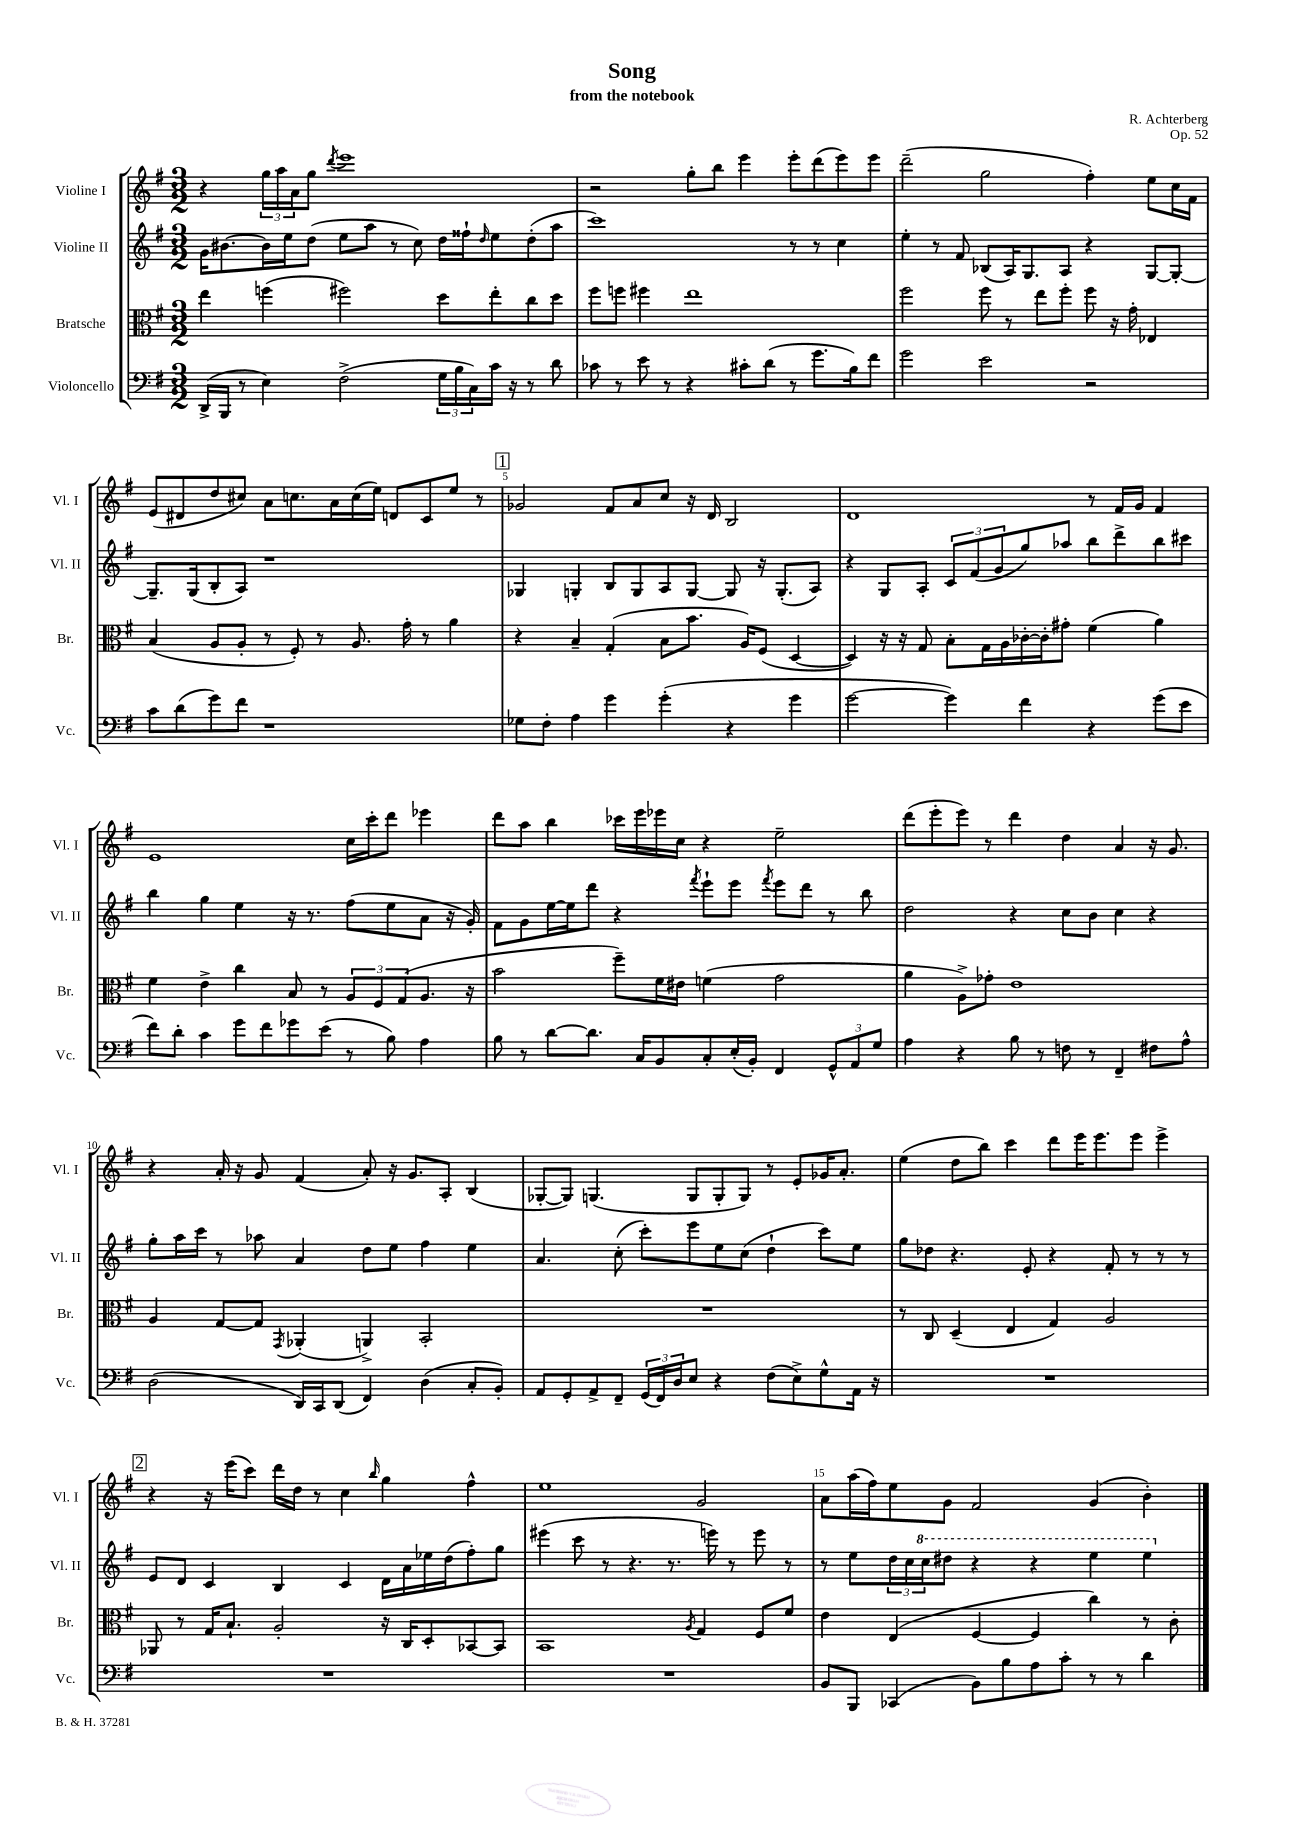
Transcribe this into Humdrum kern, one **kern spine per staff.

**kern	**kern	**kern	**kern
*part4	*part3	*part2	*part1
*staff4	*staff3	*staff2	*staff1
*I"Violoncello	*I"Bratsche	*I"Violine II	*I"Violine I
*I'Vc.	*I'Br.	*I'Vl. II	*I'Vl. I
*clefF4	*clefC3	*clefG2	*clefG2
*k[f#]	*k[f#]	*k[f#]	*k[f#]
*M3/2	*M3/2	*M3/2	*M3/2
=1	=1	=1	=1
(16DD^/LL	4ee\	16g\KL	4r
16BBB/JJ	.	[8.b#X\	.
8r	.	.	.
4E\)	(4ffn\	16b#\L]	24gg\LL
.	.	.	24aa\
.	.	16ee\J	.
.	.	.	24a\J
.	.	(8dd\J	8gg\J
.	.	.	8qddd/
(2F#^\	2ff#X\)	8ee\L	1eee
.	.	8aa\J	.
.	.	8r	.
.	.	8cc\)	.
24G\LL	8dd\L	16dd\LL	.
24B\	.	.	.
.	.	16ff##X`\J	.
24C\)	.	.	.
.	.	16qqdd/	.
16c\JJ	8ee'\	8ee\	.
16r	.	.	.
8r	8cc\	(8dd'\	.
8d\	8dd\J	8aa\J	.
=2	=2	=2	=2
8c-X\	8ff#\L	1ccc)	2r
8r	8ffn\J	.	.
8e\	4ff#X\	.	.
8r	.	.	.
4r	1ee	.	8gg'\L
.	.	.	8bb\J
8c#X'\L	.	.	4eee\
(8d\J	.	.	.
8r	.	8r	8eee'\L
8.g\L	.	8r	(8ddd\
.	.	4cc\	8eee\)
16B\k)	.	.	.
8f#\J	.	.	8eee\J
=3	=3	=3	=3
2g\	2ff#\	4ee'\	(2ddd~\
.	.	8r	.
.	.	8f#/	.
2e\	8ff#\	(8B-X/L	2gg\
.	8r	16A/K)	.
.	.	8.G/	.
.	8ee\L	.	.
.	8ff#'\J	8A/J	.
2r	8ff#\	4r	4ff#'\)
.	16r	.	.
.	16g'\	.	.
.	4E-X/	[8G/L	8ee\L
.	.	8G'/J_	16cc\L
.	.	.	16f#\JJ
!!LO:LB:g=z
=4	=4	=4	=4
8c\L	(4B/	8.G~/L]	(8e/L
(8d\	.	.	8d#X/
.	.	(16G/k	.
8g\)	8A/L	8B'/	8dd/
8f#\J	8A'/J	8A/J)	8cc#X/J)
1r	8r	1r	8a\L
.	8F#'/)	.	8.ccn\
.	8r	.	.
.	.	.	16a\L
.	8.A/	.	(16cc\
.	.	.	16ee\JJ)
.	.	.	8dn/L
.	16g'\	.	.
.	8r	.	8c/
.	4a\	.	8ee/J
.	.	.	8r
!!LO:REH:place=s1:t=1
=5	=5	=5	=5
8G-X\L	4r	4G-X/	2g-X/
8F#'\J	.	.	.
4A\	4B~/	4Gn'/	.
4g\	(4G'/	8B/L	8f#/L
.	.	8G/	8a/
(4g'\	8B\L	8A/	8cc/J
.	8.b\J	[8G/J	16r
.	.	.	16d/
4r	.	8G/]	2B/
.	16A/KL)	.	.
.	(8F#/J	16r	.
.	.	(8.G'/L	.
4g\	[4D/	.	.
.	.	8A/J)	.
=6	=6	=6	=6
[2g\	4D/])	4r	1d
.	16r	8G/L	.
.	16r	.	.
.	8G/	8A'/J	.
4g\])	8B'\L	12c/L	.
.	.	(12f#/	.
.	16G\L	.	.
.	.	12g/	.
.	16A\	.	.
4f#\	[16c-X'\	8gg/)	.
.	16c-'\J]	.	.
.	8g#X'\J	8aa-X/J	.
4r	(4f#\	8bb\L	8r
.	.	8ddd^\	16f#/LL
.	.	.	16g/JJ
(8g\L	4a\)	8bb\	4f#/
8e\J	.	8ccc#X\J	.
!!LO:LB:g=z
=7	=7	=7	=7
8f#\L)	4f#\	4bb\	1e
8d'\J	.	.	.
4c\	4e^\	4gg\	.
8g\L	4cc\	4ee\	.
8f#\	.	.	.
8g-X\	8B/	16r	.
.	.	8.r	.
(8e\J	8r	.	.
8r	12A/L	(8ff#\L	16cc\LL
.	.	.	16ccc'\J
.	12F#/	.	.
8B\)	.	8ee\	8ddd\J
.	(12G/	.	.
4A\	8.A/J	8a\J	4eee-X\
.	.	16r	.
.	16r	16g'/)	.
=8	=8	=8	=8
8B\	2b\	8f#\L	8ddd\L
8r	.	8g\	8aa\J
[8d\L	.	[16ee\L	4bb\
.	.	16ee\J]	.
8.d\J]	.	8ddd\J	.
.	8ff#~\L)	4r	16ccc-X\LL
16C/KL	.	.	16eee\
8BB/	16f#\L	.	16eee-X\
.	16e#X\JJ	.	16cc\JJ
.	.	8qfff#/	.
8C'/	(4fn\	8eee`\L	4r
(16E'/L	.	8eee\J	.
16BB'/JJ)	.	.	.
.	.	8qfff#/	.
4FF#/	2g\	8eee\L	2ee~\
.	.	8ddd\J	.
12GG^^/L	.	8r	.
12AA/	.	.	.
.	.	8bb\	.
12G/J	.	.	.
=9	=9	=9	=9
4A\	4a\	2dd\	(8ddd\L
.	.	.	8eee'\
4r	8A^\L)	.	8eee\J)
.	8g-X'\J	.	8r
8B\	1e	4r	4ddd\
8r	.	.	.
8Fn\	.	8cc\L	4dd\
8r	.	8b\J	.
4FF#~/	.	4cc\	4a/
8F#X\L	.	4r	16r
.	.	.	8.g/
8A^^\J	.	.	.
!!LO:LB:g=z
=10	=10	=10	=10
(2D\	4A/	8gg'\L	4r
.	.	16aa\L	.
.	.	16ccc\JJ	.
.	[8G/L	8r	16a'/
.	.	.	16r
.	8G/J]	8aa-X\	8g/
.	8qGG/	.	.
16DD/LL)	(4AA-X'/	4a/	(4f#/
16CC/J	.	.	.
(8DD/J	.	.	.
4FF#/)	4AAn^/)	8dd\L	8a'/)
.	.	8ee\J	16r
.	.	.	8.g/L
(4D\	2BB'/	4ff#\	.
.	.	.	8A'/J
8C'/L	.	4ee\	(4B/
8BB'/J)	.	.	.
=11	=11	=11	=11
8AA/L	1.r	4.a/	[8G-X'/L
8GG'/	.	.	8G-/J])
8AA^/	.	.	(4.Gn/
8FF#~/J	.	(8cc'\	.
(24GG/LL	.	8ccc'\L)	.
24FF#/)	.	.	.
24D/J	.	.	.
8E/J	.	8eee\	8G/L
4r	.	8ee\	8G'/
.	.	(8cc\J	8G/J)
(8F#\L	.	4dd`\	8r
8E^\)	.	.	8e'/L
8G^^\	.	8ccc\L)	16g-X/K
.	.	.	8.a'/J
16AA\Jk	.	8ee\J	.
16r	.	.	.
=12	=12	=12	=12
1.r	8r	8gg\L	(4ee\
.	8C/	8dd-X\J	.
.	(4D~/	4.r	8dd\L
.	.	.	8bb\J)
.	4E/	.	4ccc\
.	.	8e'/	.
.	4G/)	4r	8ddd\L
.	.	.	16eee\K
.	.	.	8.eee\
.	2A/	8f#'/	.
.	.	8r	8eee\J
.	.	8r	4eee^\
.	.	8r	.
!!LO:LB:g=z
!!LO:REH:place=s1:t=2
=13	=13	=13	=13
1.r	8AA-X/	8e/L	4r
.	8r	8d/J	.
.	16G/KL	4c/	16r
.	8.B`/J	.	(16eee\KL
.	.	.	8ccc\J)
.	2A'/	4B/	16ddd\LL
.	.	.	16dd\JJ
.	.	.	8r
.	.	4c/	4cc\
.	.	.	16qqbb/
.	16r	16d\LL	4gg\
.	16C/KL	16a\	.
.	8D'/	16ee-X\	.
.	.	(16dd\J	.
.	[8BB-X/	8ff#'\)	4ff#^^\
.	8BB-/J]	8gg\J	.
=14	=14	=14	=14
1.r	1BB	(4eee#X\	1ee
.	.	8ccc\	.
.	.	8r	.
.	.	4.r	.
.	.	8.r	.
.	8qA/	.	.
.	4G/	.	2g/
.	.	16eeen\)	.
.	.	8r	.
.	8F#/L	8eee\	.
.	8f#/J	8r	.
=15	=15	=15	=15
8BB/L	4e\	8r	8a\L
8BBB/J	.	8ee\L	(16aa\L
.	.	.	16ff#\J)
(4CC-X/	(4E/	24dd\L	8ee\
.	.	24cc\	.
*	*	*8va	*
.	.	24ccc\J	.
.	.	8ddd#X\J	8g\J
8BB\L)	[4F#/	4r	2f#/
8B\	.	.	.
8A\	4F#/]	4r	.
8c'\J	.	.	.
8r	4cc\)	4eee\	(4g/
8r	.	.	.
4d\	8r	4eee\	4b'\)
.	8c'\	.	.
*	*	*X8va	*
==	==	==	==
*-	*-	*-	*-
